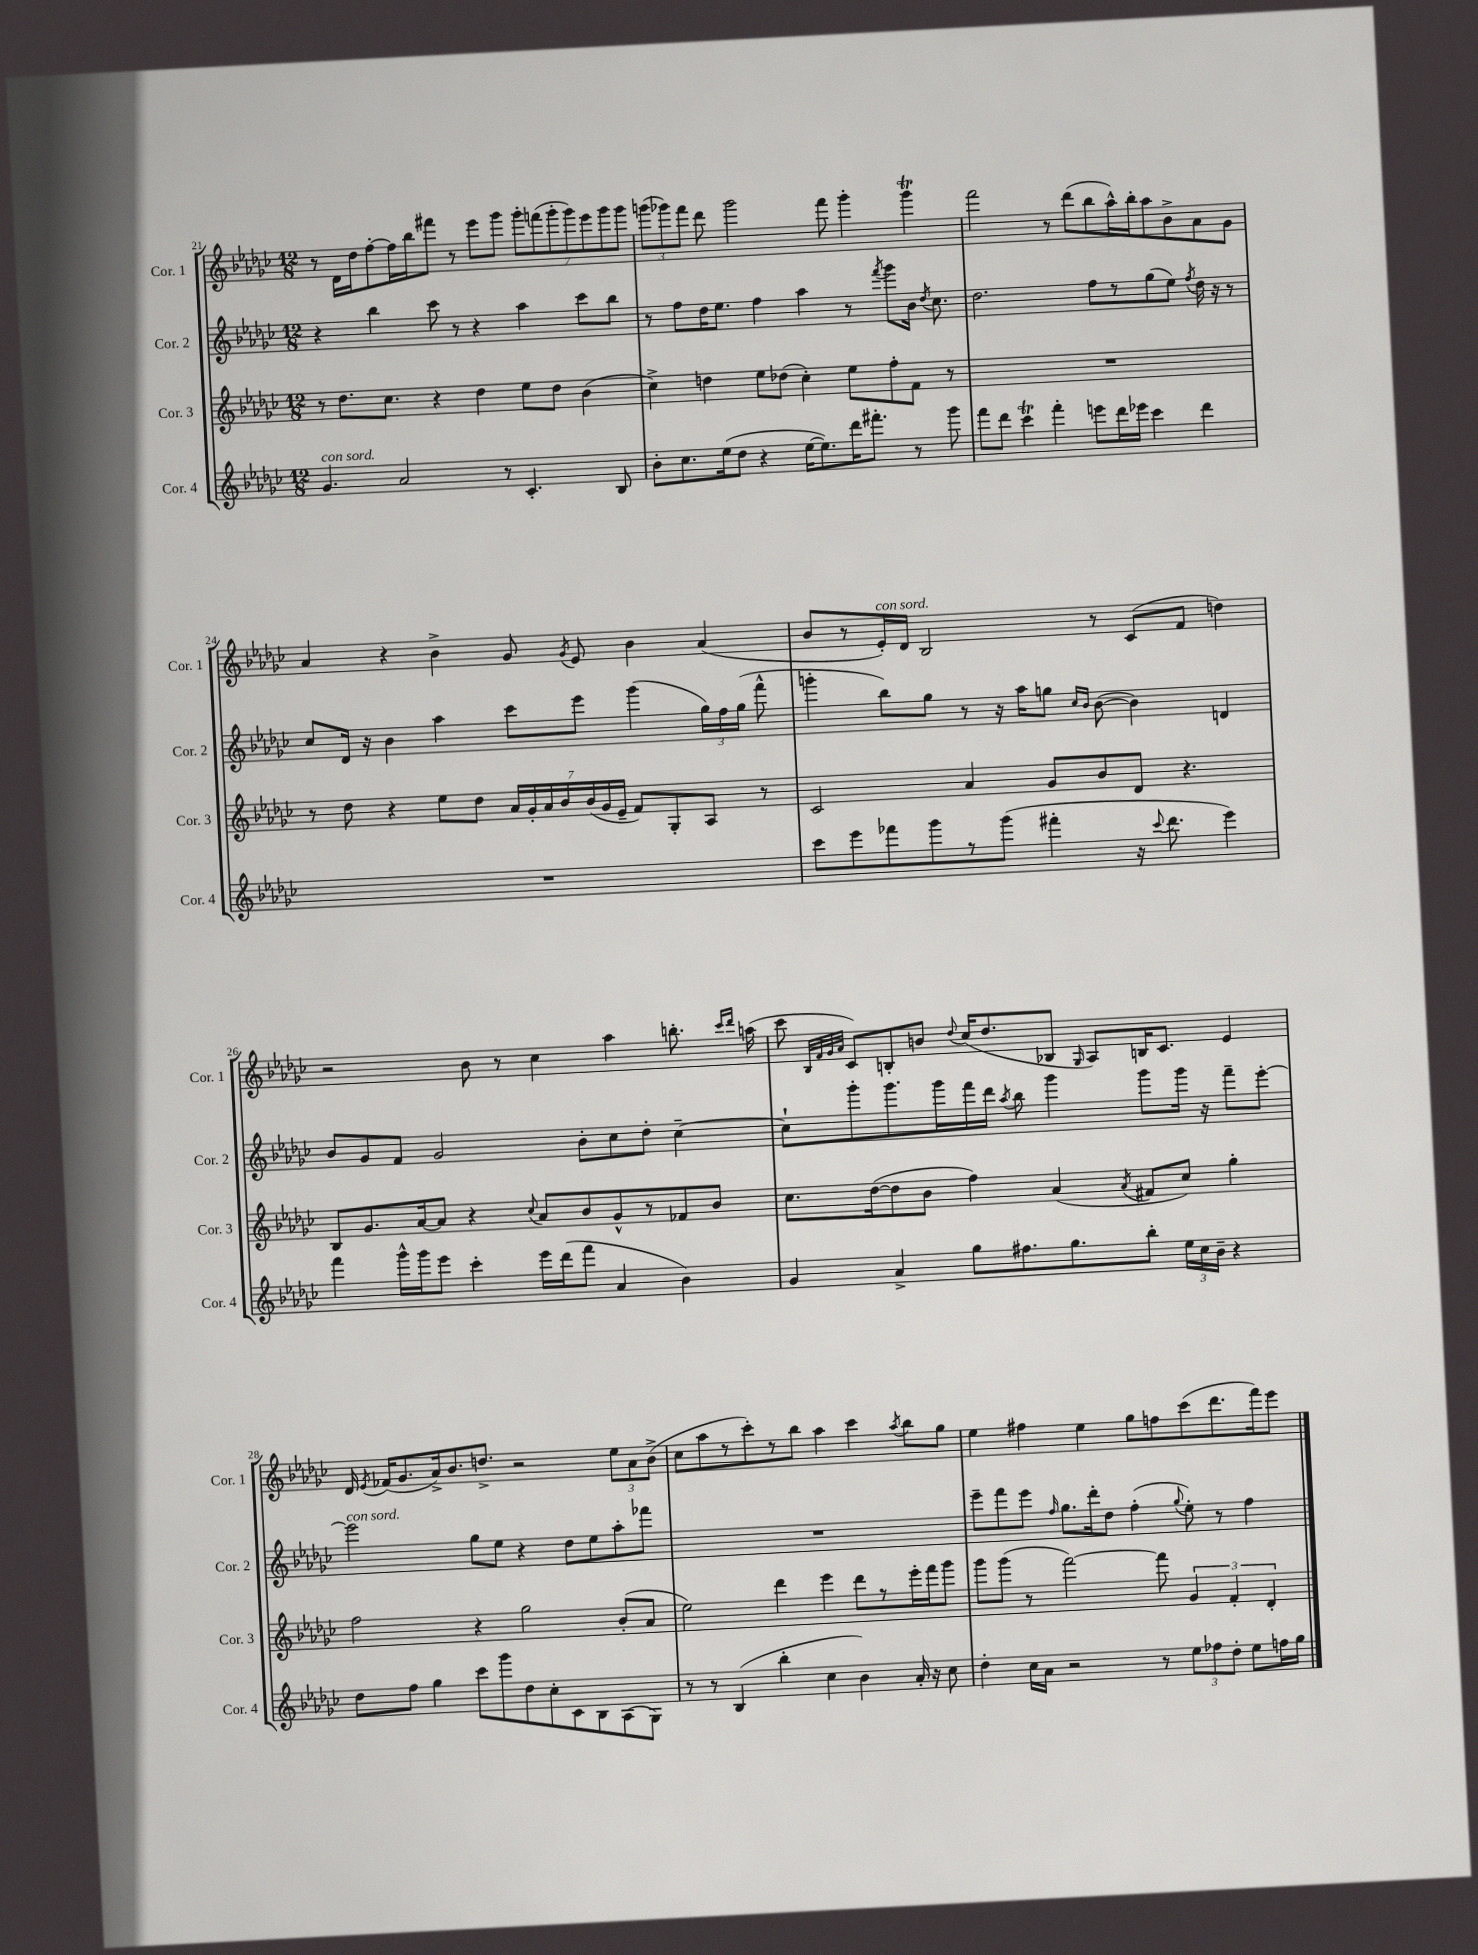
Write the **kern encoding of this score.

**kern	**kern	**kern	**kern
*part4	*part3	*part2	*part1
*staff4	*staff3	*staff2	*staff1
*I"Cor. 4	*I"Cor. 3	*I"Cor. 2	*I"Cor. 1
*I'Cor. 4	*I'Cor. 3	*I'Cor. 2	*I'Cor. 1
*clefG2	*clefG2	*clefG2	*clefG2
*k[b-e-a-d-g-c-]	*k[b-e-a-d-g-c-]	*k[b-e-a-d-g-c-]	*k[b-e-a-d-g-c-]
*M12/8	*M12/8	*M12/8	*M12/8
=21	=21	=21	=21
!LO:TX:a:i:t=con sord.	!	!	!
4.g-/	8r	4r	8r
.	8.dd-\L	.	16d-\LL
.	.	.	16dd-\J
.	.	4bb-\	[8ff'\
.	8.cc-\J	.	.
2a-/	.	.	16ff\L]
.	.	.	16bb-\J
.	4r	8ccc-\	8fff#X\J
.	.	8r	8r
.	4dd-\	4r	8eee-\L
8r	.	.	8ggg-\J
4.c-'/	8ee-\L	4aa-\	14ggg-'\L
.	.	.	(14fffn\
.	8dd-\J	.	.
.	.	.	14ggg-'\
.	.	.	14ggg-\)
.	(4b-\	8ccc-\L	.
.	.	.	14eee-\
.	.	.	14ggg-\
8B-/	.	8bb-\J	.
.	.	.	14ggg-\J
=22	=22	=22	=22
8b-'\L	4cc-^\)	8r	(12gggn\L
.	.	.	12ggg-X\)
8.cc-\	.	8ff\L	.
.	.	.	12fff\J
.	4ddn\	16dd-\K	8ddd-\
(16ee-\k	.	8.ee-\J	.
8dd-\J	.	.	2ggg-\
4r	8ee-\L	4ff\	.
.	(8dd-X\J	.	.
[16ee-\KL	4cc-'\)	4aa-\	.
8.ee-\])	.	.	.
.	.	.	8fff\
16ddd-\K	8ee-\L	8r	4ggg-'\
8.fff#X'\J	.	.	.
.	.	8qfff/	.
.	8ff'\	8ggg-\L	.
8r	8f\J	16b-\Jk	4ggg-T\
.	.	8qdd-/	.
.	.	8.cc-\	.
8ggg-\	8r	.	.
=23	=23	=23	=23
8fff\L	1.r	2.dd-\	2fff\
8ddd-\J	.	.	.
4ccc-T\	.	.	.
4fff'\	.	.	8r
.	.	.	(8ddd-\L
8eeen\L	.	8ff\L	8bb-\
16ddd-\L	.	8r	16aa-^^\L)
16eee-X\JJ	.	.	16bb-'\J
4ccc-\	.	(8gg-\	8aa-\
.	.	8ee-\J)	8b-^\
.	.	8qff/	.
4ddd-\	.	16dd-\	8a-\
.	.	16r	.
.	.	8r	8g-\J
!!LO:LB:g=z
=24	=24	=24	=24
1.r	8r	8cc-/L	4a-/
.	8dd-\	16d-/Jk	.
.	.	16r	.
.	4r	4b-\	4r
.	8ee-\L	4aa-\	4b-^\
.	8dd-\J	.	.
.	28a-/LL	8ccc-\L	8g-/
.	28g-'/	.	.
.	28a-/	.	.
.	28b-/	.	.
.	.	.	8qg-/
.	.	8eee-\J	8e-/
.	(28b-/	.	.
.	28g-/	.	.
.	28e-~/JJ	.	.
.	8f/L)	(4ggg-\	4b-\
.	8G-'/	.	.
.	8A-/J	24gg-\LL)	(4a-/
.	.	24ff\	.
.	.	(24gg-\JJ	.
.	8r	8fff^^\	.
=25	=25	=25	=25
8ccc-\L	2c-/	4gggn'\	8b-/L
8eee-\	.	.	8r
!	!	!	!LO:TX:a:i:t=con sord.
8fff-X\	.	8bb-\L)	16e-'/L)
.	.	.	16d-/JJ
8ggg-\	.	8gg-\J	2B-/
8r	4a-/	8r	.
(8ggg-\J	.	16r	.
.	.	16aa-\KL	.
4fff#X'\	8g-/L	8ggn\J	.
.	.	16qqcc-/LL	.
.	.	16qqb-/JJ	.
.	8b-/	([8b-\	8r
16r	8d-/J	4b-\])	(8c-/L
8qqccc-/	.	.	.
8.ddd-\	.	.	.
.	4.r	.	8f/J
4eee-\)	.	4dn/	4ddn\)
!!LO:LB:g=z
=26	=26	=26	=26
4fff\	8B-/L	8b-/L	2r
.	8.g-/	8g-/	.
16ggg-^^\LL	.	8f/J	.
16ggg-\J	[16a-/k	.	.
8eee-\J	8a-/J]	2g-/	.
4ccc-'\	4r	.	8b-\
.	.	.	8r
.	8qqcc-/	.	.
16eee-\LL	8a-/L	.	4cc-\
(16ddd-\J	.	.	.
8fff\J	8b-/	8b-'\L	.
4a-/	8g-^^/	8cc-\	4aa-\
.	8r	8dd-'\J	.
4b-\)	8f-X/	[4cc-~\	8.bbn'\
.	8b-/J	.	.
.	.	.	16qqccc-/LL
.	.	.	16qqddd-/JJ
.	.	.	(16aan\
=27	=27	=27	=27
4g-/	8.cc-\L	8cc-`\L]	8ccc-\
.	.	.	32qqB-/LLL
.	.	.	32qqf/
.	.	.	32qqg-/
.	.	.	32qqa-/JJJ
.	.	8ggg-'\	8c-/L)
.	([16dd-\k	.	.
4a-^/	8dd-\]	8.ggg-\	8Bn'/
.	8b-\J	.	8bn/J
.	.	16ggg-\L	.
.	.	.	8qqdd-/
8gg-\L	4ff\)	16fff\	(16cc-/KL
.	.	16ddd-\JJ	8.dd-/
.	.	8qaa-/	.
8.ff#X\	.	8bb-\	.
.	(4a-/	4ggg-\	8B-X/J
8.gg-\	.	.	.
.	.	.	16qqG-/
.	.	.	8A-/L)
.	8qa-/	.	.
8bb-'\J	8f#X/L	8ggg-\L	16Bn/K
.	.	.	8.c-/J
24ee-\LL	8cc-/J)	16ggg-\Jk	.
24cc-\	.	.	.
.	.	16r	.
24b-~\JJ	.	.	.
4r	4gg-'\	8fff~\L	4e-/
.	.	[8eee-'\J	.
!!LO:LB:g=z
=28	=28	=28	=28
!	!	!LO:TX:a:i:t=con sord.	!
8dd-\L	2ff\	2eee-\]	16d-/
.	.	.	8qe-/
.	.	.	(16f-X/KL
8ff\J	.	.	8.g-/
4gg-\	.	.	.
.	.	.	16a-^/k)
.	.	.	8.b-/
8ccc-\L	4r	8gg-\L	.
.	.	.	8.ddn^/J
8ggg-\	.	8ee-\J	.
8dd-\	2gg-\	4r	2r
8cc-'\	.	.	.
8c-\	.	8dd-\L	.
8B-\	.	8ee-\	.
(8A-\	(8b-'/L	8aa-'\	12ee-\L
.	.	.	12a-\
8G-\J)	8a-/J	8fff-X\J	.
.	.	.	(12b-^\J
=29	=29	=29	=29
8r	2ee-\)	1.r	8cc-\L
8r	.	.	8aa-\
(4B-/	.	.	8r
.	.	.	8ccc-'\)
4bb-'\	4ddd-\	.	8r
.	.	.	8bb-\J
4cc-\	4eee-\	.	4aa-\
4b-\)	8ddd-\L	.	4ccc-\
.	8r	.	.
.	.	.	8qaa-/
16a-'/	16eee-'\L	.	8bb-\L
16r	16fff\J	.	.
8cc-\	8ggg-\J	.	8gg-\J
=30	=30	=30	=30
4dd-'\	8ggg-\L	8eee-~\L	4ee-\
.	(8ggg-\J	8fff\	.
16cc-\LL	8r	8eee-\J	4ff#X\
16a-\JJ	.	.	.
.	.	16qqff/	.
2r	[2fff\)	8.gg-\L	.
.	.	.	4ee-\
.	.	16ddd-'\k	.
.	.	8dd-\J	.
.	.	(4ff'\	8gg-\L
8r	8fff\]	.	8ffn\
.	.	8qqgg-/	.
12ee-\L	6g-/	8ee-'\)	(8ccc-\
12ff-X\	.	.	.
.	.	8r	8.ddd-\
12dd-'\J	6f'/	.	.
8ee-\L	.	4ff\	.
.	.	.	16fff\k)
.	6d-'/	.	.
16ffn\L	.	.	8eee-\J
16gg-\JJ	.	.	.
==	==	==	==
*-	*-	*-	*-
